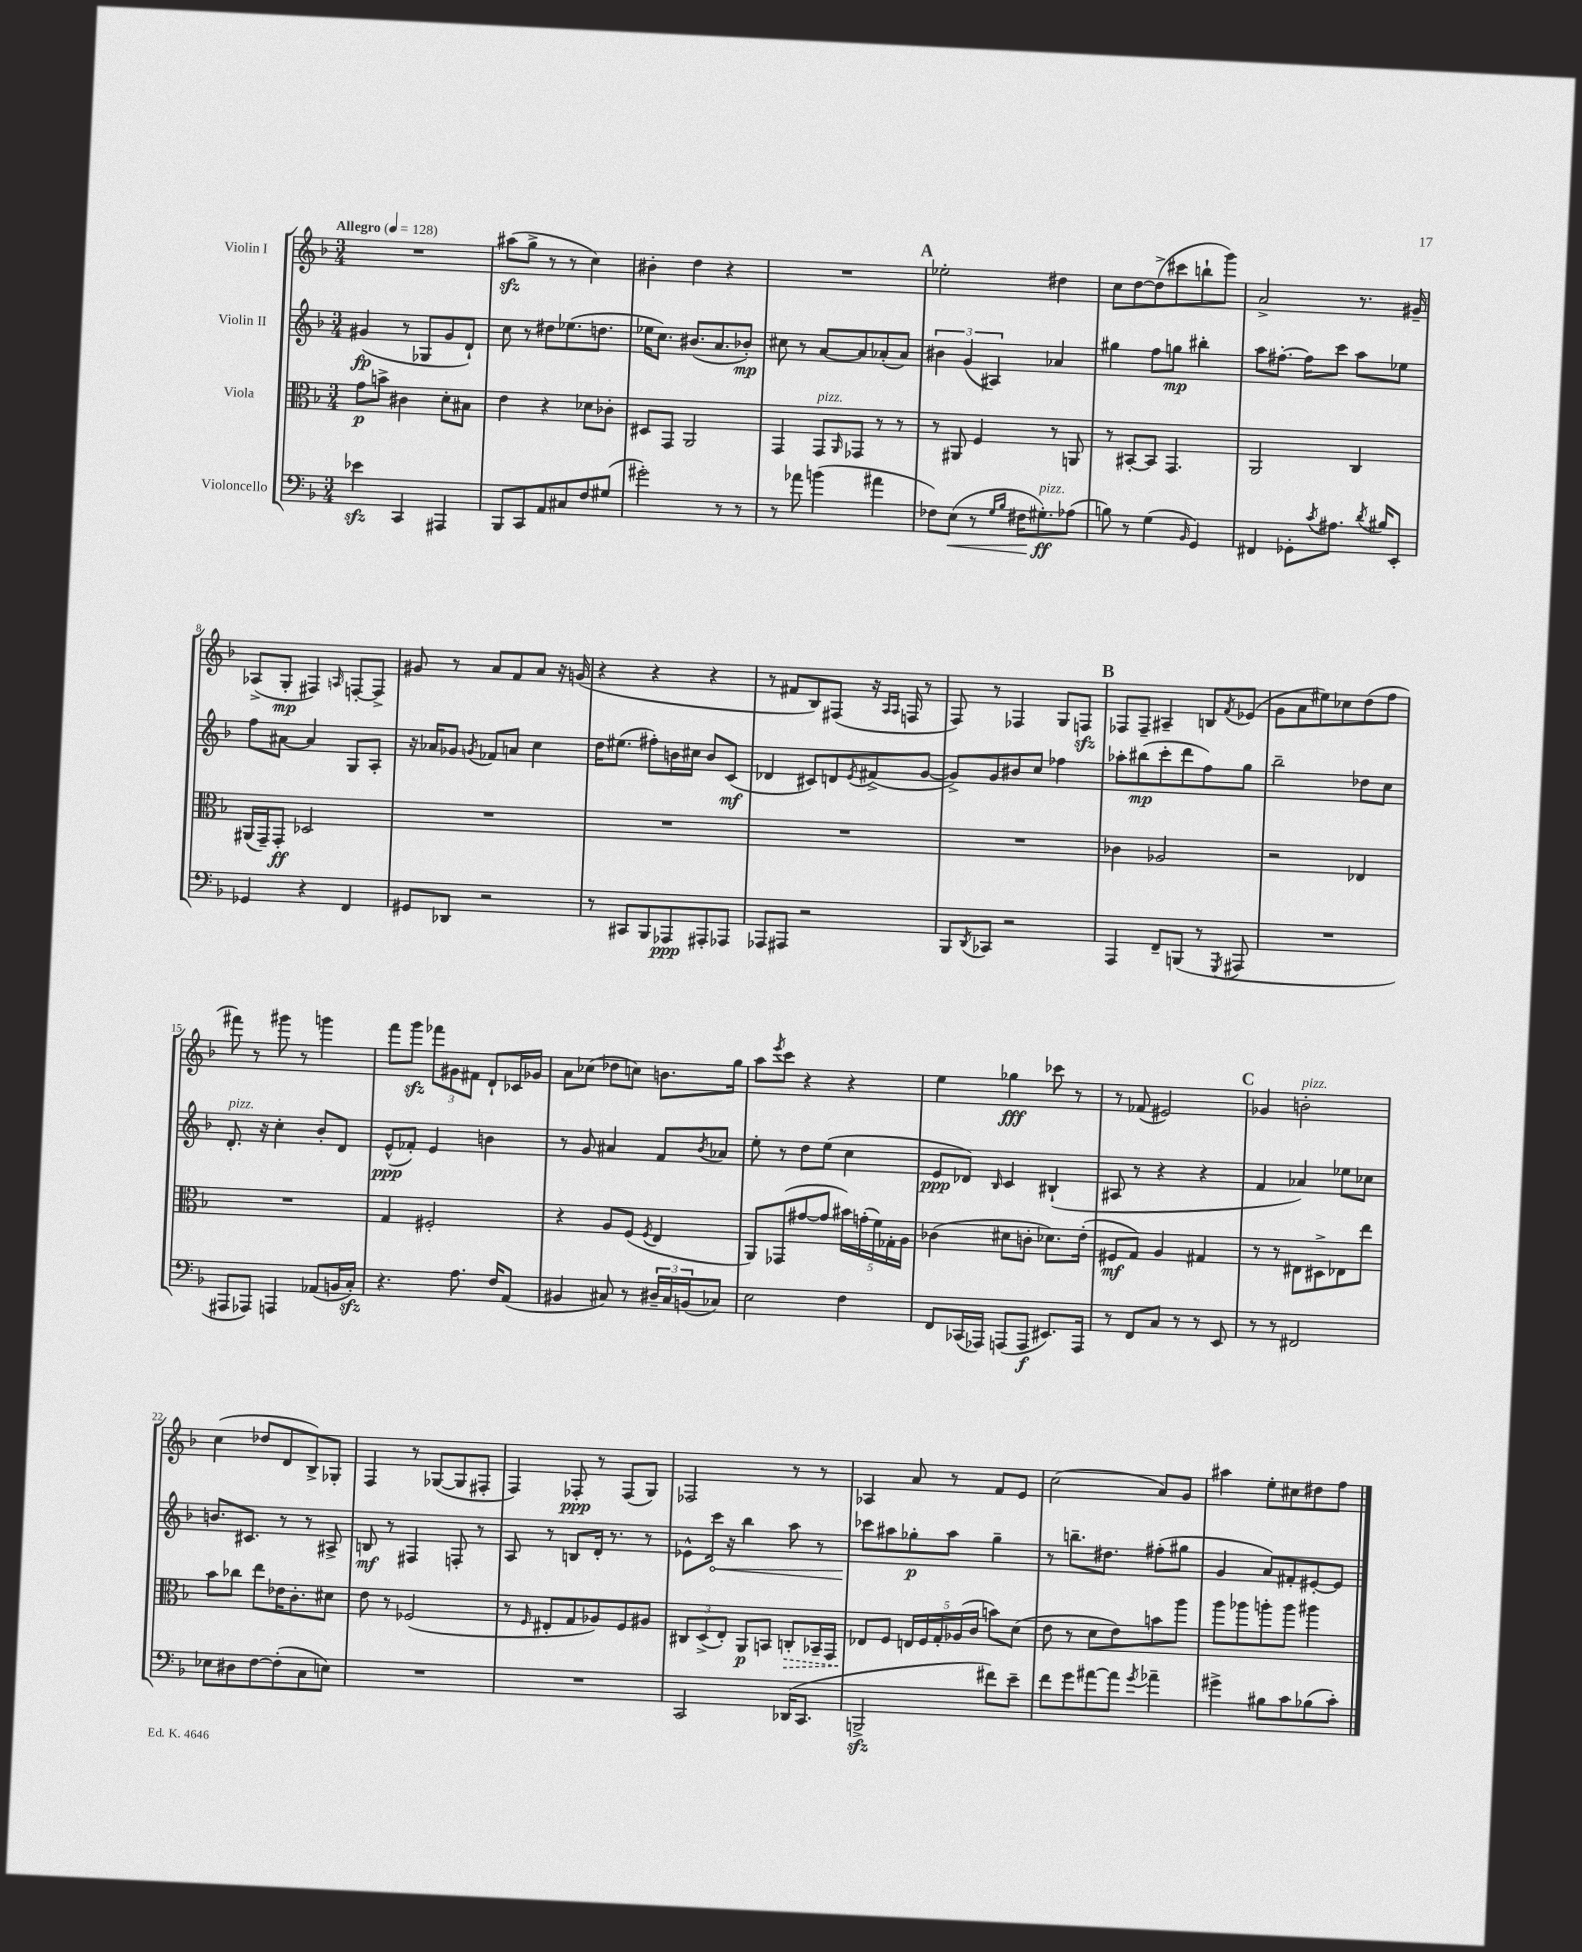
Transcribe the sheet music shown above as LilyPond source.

<<
\new StaffGroup <<
\new Staff = "s0" \with { instrumentName = "Violin I" } {
    \clef treble \key f \major \numericTimeSignature \time 3/4 \tempo "Allegro" 4 = 128
    R2. |
    ais''8\sfz( g''8-> r8 r8 c''4) |
    bis'4-. d''4 r4 |
    R2. |
    \mark \markup { \bold "A" } ees''2-. dis''4 |
    c''8 d''8~ d''8->( cis'''8 b''8-! g'''8) |
    a'2-> r8. gis'16-- |
    aes8->( g8-.\mp fis4) \grace { a16 } f8~-. f8-> |
    gis'8 r8 a'8 f'8 a'8 r16 g'16( |
    r4 r4 r4 |
    r8 fis'8 bes8) fis8( r16 \grace { a16 a16 } f16 r8 |
    f8) r8 fes4 g8 f8\sfz |
    \mark \markup { \bold "B" } fes8 fes8-- ais4-- b8 \acciaccatura { f'8 } ees'8( |
    g'8 a'8 eis''8) ces''8 d''8( f''8 |
    fis'''8) r8 gis'''8 r8 g'''4 |
    f'''8 g'''8\sfz \tuplet 3/2 { fes'''8 gis'8 fis'8 } d'8-! ces'16 ges'16 |
    a'8 ces''8( des''8 c''8) b'8. g''16 |
    a''8 \acciaccatura { e'''8 } c'''8 r4 r4 |
    e''4 ges''4\fff ces'''8 r8 |
    r8 fes'8( eis'2) |
    \mark \markup { \bold "C" } ges'4 b'2-.^\markup { \italic "pizz." } |
    c''4( des''8 d'8 bes8->) ges8-. |
    f4 r8 ges8~( ges8 fis8-. |
    f4) fes8-.\ppp r8 fes8( g8) |
    fes2 r8 r8 |
    aes4 a'8 r8 f'8 e'8 |
    c''2( a'8) g'8 |
    ais''4 e''8-. cis''8 dis''8 f''8 \bar "|." |
}
\new Staff = "s1" \with { instrumentName = "Violin II" } {
    \clef treble \key f \major \numericTimeSignature \time 3/4
    gis'4\fp( r8 ges8 gis'8 d'8-!) |
    c''8 r8 dis''8 ees''8.( d''8. |
    ees''16 c''8.) bis'8.( a'8. bes'8-.\mp) |
    cis''8 r8 a'8~ a'8 aes'8-.( aes'8) |
    \mark \markup { \bold "A" } \tuplet 3/2 { bis'4 g'4( ais4) } aes'4 |
    gis''4 f''8 g''8\mp bis''4-. |
    a''8 fis''8.~-. fis''16 c'''8 a''8 ees''8 |
    f''8 ais'8~ ais'4 g8 a8-. |
    r16 aes'16 ges'8 \acciaccatura { g'8 } fes'8 a'8 c''4 |
    d''16 eis''8.( fis''8-.) b'16 cis''16 b'8 c'8\mf( |
    des'4 cis'8) d'8 \acciaccatura { e'8 } fis'8->( g'8~ |
    g'8->) g'8 bis'8 c''8 fes''4 |
    \mark \markup { \bold "B" } aes''8-. bis''8\mp( c'''8-. d'''8 f''8) g''8 |
    bes''2-- des''8 c''8 |
    d'8.-.^\markup { \italic "pizz." } r16 c''4-. bes'8-. d'8 |
    e'8-^\ppp( fes'8-.) e'4 b'4 |
    r8 g'8 ais'4 f'8 \acciaccatura { bes'8 } aes'8 |
    e''8-. r8 d''8 e''8( c''4 |
    e'8\ppp des'8) \grace { bes16 } c'4 bis4-!( |
    ais8 r8 r4 r4 |
    \mark \markup { \bold "C" } f'4 aes'4) ees''8 ces''8 |
    b'8. cis'8. r8 r8 ais8-> |
    b8\mf r8 fis4 f8-. r8 |
    a8 r8 b8 d'16-. r8. r8 |
    ees'8-^ \once \override Hairpin.circled-tip = ##t c'''16\< r16 bes''4 a''8 r8 |
    ces'''8\! ais''8 ges''8-.\p ais''8 ges''4-- |
    r8 b''8.-- dis''8. fis''8-.( gis''8 |
    g'4 a'8) fis'8-. eis'8~-. eis'8 \bar "|." |
}
\new Staff = "s2" \with { instrumentName = "Viola" } {
    \clef alto \key f \major \numericTimeSignature \time 3/4
    g'8\p b'8-> cis'4 d'8-. bis8 |
    e'4 r4 des'8 ces'8-. |
    dis8 g,8 a,2 |
    g,4 g,8^\markup { \italic "pizz." } \grace { a,16 } ges,8 r8 r8 |
    \mark \markup { \bold "A" } r8 ais,8 f4 r8 a,8 |
    r8 bis,8~-. bis,8 g,4. |
    a,2 c4 |
    ais,16( g,16--) g,8-.\ff des2 |
    R2. |
    R2. |
    R2. |
    R2. |
    \mark \markup { \bold "B" } ces'4 aes2 |
    r2 ees4 |
    R2. |
    g4 fis2-. |
    r4 a8 f8( \acciaccatura { f8 } e4 |
    a,8) ges,8( gis'8~ gis'8 \tuplet 5/4 { bis'16) g'16-.( f'16) ges16-. a16 } |
    ces'4( dis'8 c'8-. des'8.) e'16-.( |
    fis8\mf g8) a4 gis4 |
    \mark \markup { \bold "C" } r8 r8 eis8 dis8-> ees8 e''8 |
    bes'8 ces''8 e''8 ees'16 c'8.-. dis'8 |
    e'8 r8 fes2( |
    r8 \grace { f16 } eis8-. g8 aes8) f8 ais8 |
    \tuplet 3/2 { cis8 d8->( e8-.) } a,8\p b,8 \once \override Hairpin.style = #'dashed-line c8-.\> bes,16-- g,16 |
    ees8\! f8 \tuplet 5/4 { e16 f16 g16-. aes16( c'16 } b'8) d'8( |
    e'8 r8 d'8 e'8) b'8 a''8 |
    a''8 aes''8 a''8-. a''8 ais''4 \bar "|." |
}
\new Staff = "s3" \with { instrumentName = "Violoncello" } {
    \clef bass \key f \major \numericTimeSignature \time 3/4
    ees'4\sfz c,4 ais,,4 |
    bes,,8 c,8 a,8 cis8 f8 gis8( |
    gis'2-.) r8 r8 |
    r8 aes'8 b'4( ais'4 |
    \mark \markup { \bold "A" } fes8) e8\<( r8 \grace { g16 bes16 } fis16 gis8.-.\ff\!^\markup { \italic "pizz." }) aes8( |
    b8) r8 g4( \grace { bes,16 } g,4) |
    fis,4 ges,8-. \acciaccatura { c'8 } ais8. \acciaccatura { d'8 } bis16 e,8-. |
    ges,4 r4 f,4 |
    gis,8 des,8 r2 |
    r8 cis,8 bes,,8 aes,,8\ppp ais,,8-. aes,,8 |
    aes,,8 ais,,8 r2 |
    bes,,8 \acciaccatura { d,8 } ces,8 r2 |
    \mark \markup { \bold "B" } a,,4 f,8-- b,,8( r8 \acciaccatura { g,,8 } ais,,8 |
    R2. |
    ais,,8 aes,,8) a,,4 aes,8( b,16 c16-.\sfz) |
    r4. a8. f16 a,8( |
    bis,4 cis8) r8 \tuplet 3/2 { dis16-- cis16 b,16( } ces8) |
    e2 f4 |
    f,8 ces,16( aes,,16) a,,8( a,,8\f eis,8.) a,,16 |
    r8 f,8 c8 r8 r8 e,8 |
    \mark \markup { \bold "C" } r8 r8 fis,2 |
    ees8 dis8 f8~ f8-.( c8 e8) |
    R2. |
    R2. |
    c,2 des,16( c,8. |
    b,,2->\sfz fis'8) e'8-- |
    f'8 g'8 ais'8~ ais'8 \acciaccatura { g'8 } aes'4-- |
    gis'4-> bis8 c'8 bes8( c'8-.) \bar "|." |
}
>>
>>
